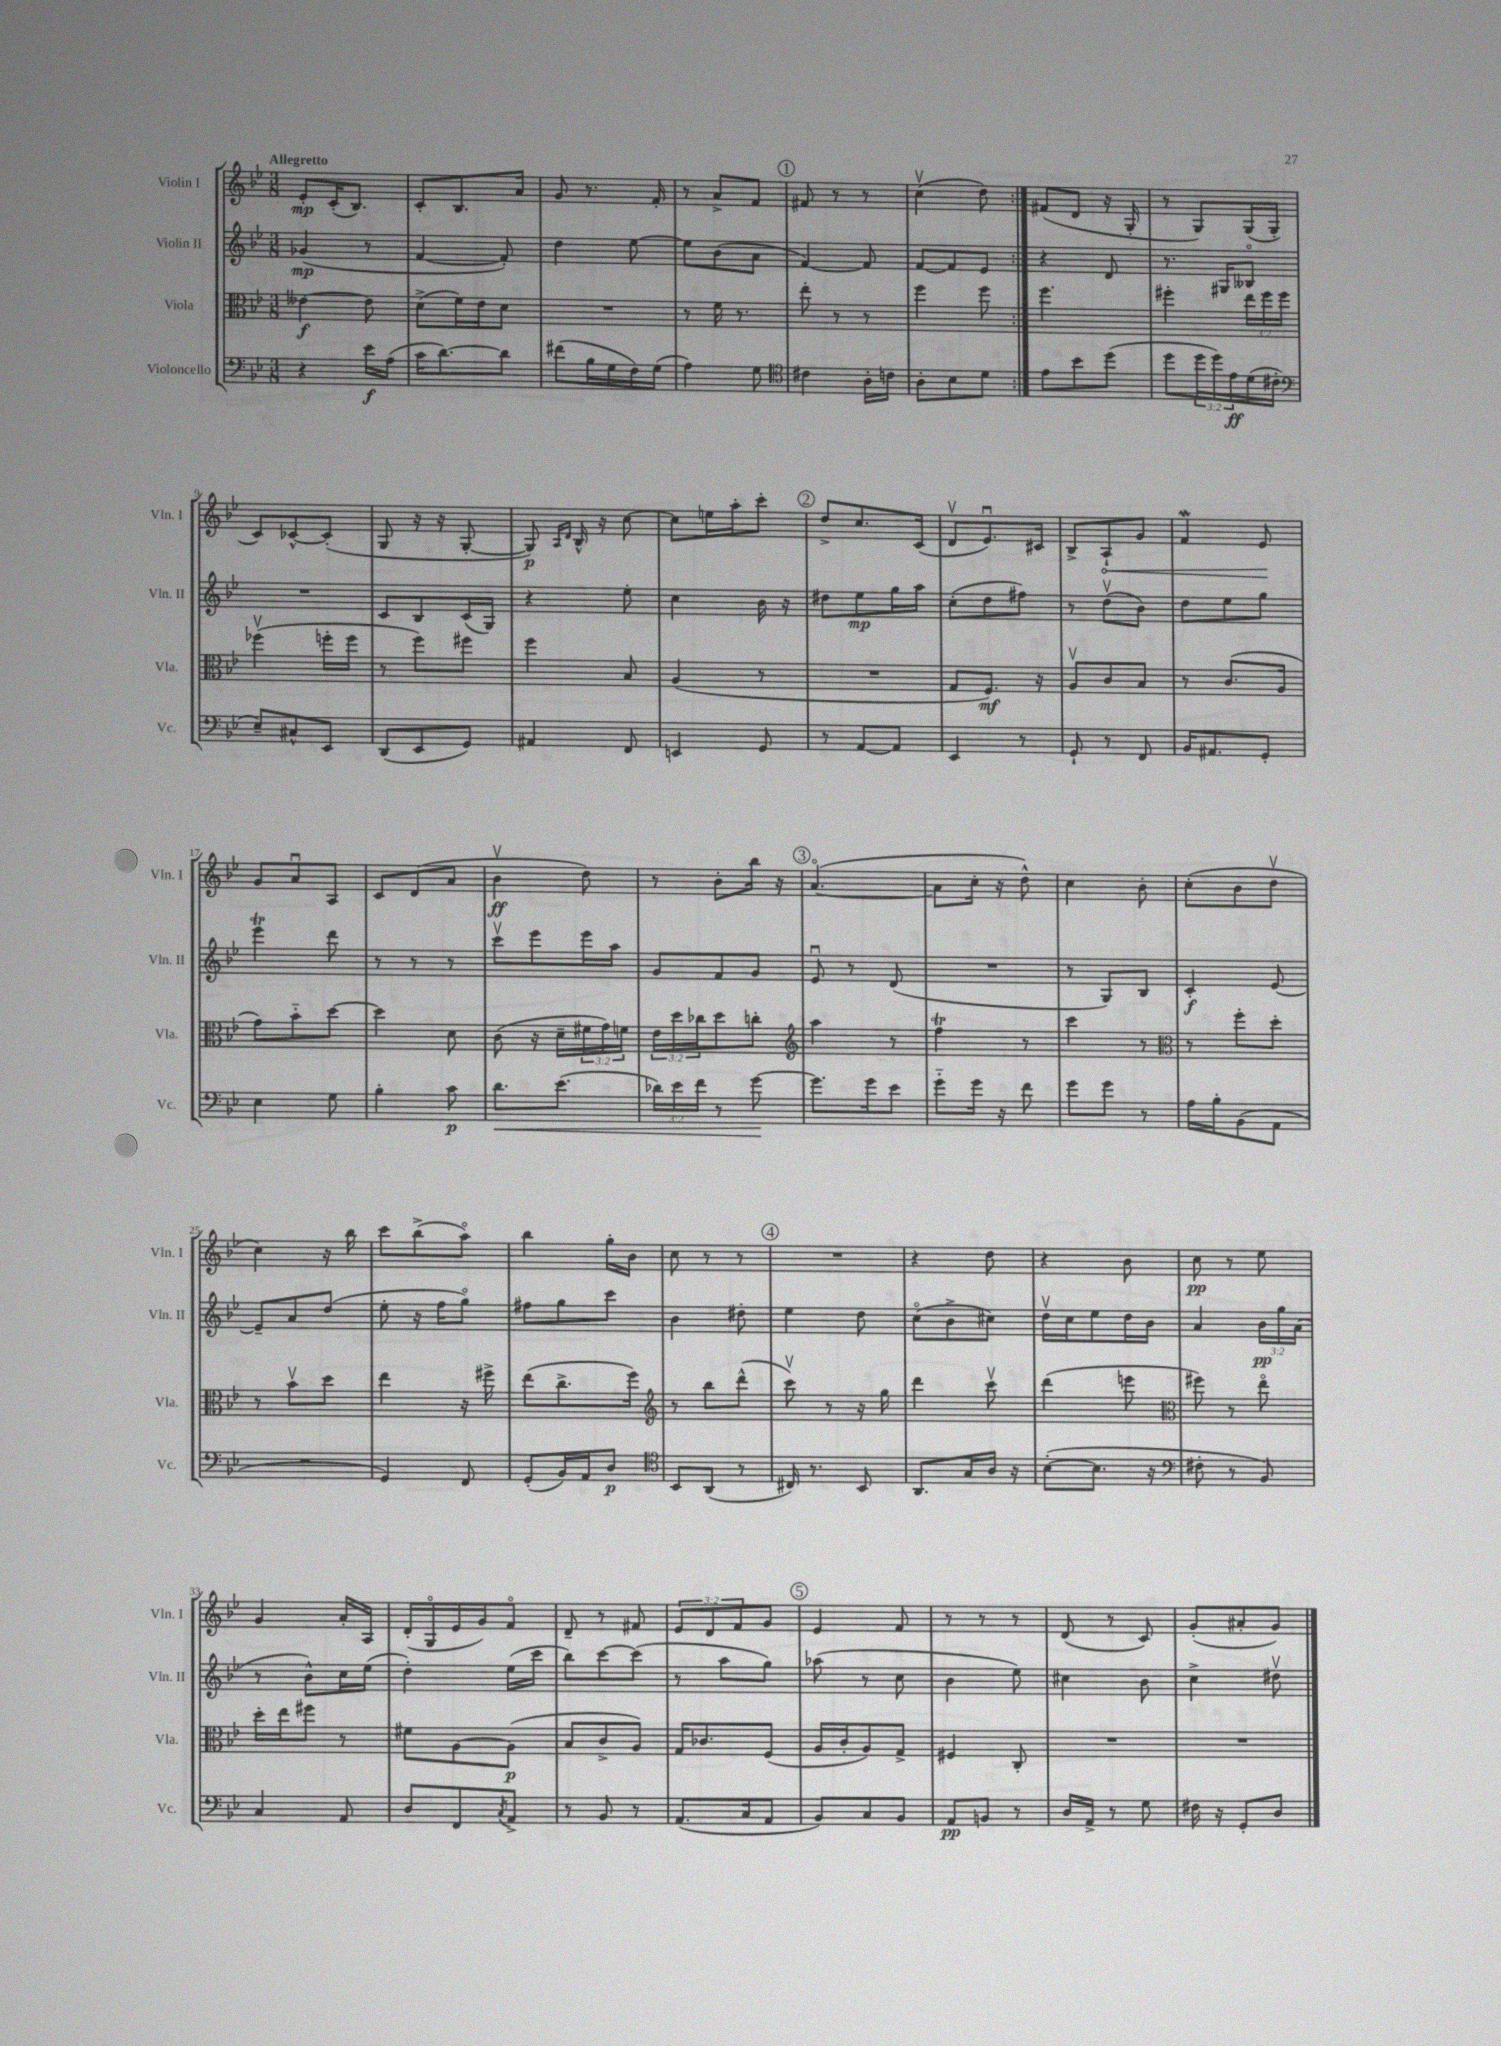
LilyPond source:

<<
\new StaffGroup <<
\new Staff = "s0" \with { instrumentName = "Violin I" shortInstrumentName = "Vln. I" } {
    \clef treble \key bes \major \numericTimeSignature \time 3/8 \override Staff.TupletNumber.text = #tuplet-number::calc-fraction-text \tempo "Allegretto"
    \repeat volta 2 { ees'8-.\mp c'16-.( bes8.) |
    c'8-. bes8. a'16 |
    g'8 r8. f'16-. |
    r8 a'8-> f'8 |
    \mark \markup { \circle "1" } fis'8 r8 r8 |
    c''4\upbow( d''8) | }
    fis'8( d'8 r16 g16-. |
    r8 g8) g16( g16-. |
    c'8) ces'8~-^ ces'8-.( |
    g8 r16 r16 g8~-. |
    g8\p) \grace { a16 d'16 } bes16-^ r16 c''8~ |
    c''8 e''16 a''16-. c'''8-. |
    \mark \markup { \circle "2" } d''8-> c''8. c'16( |
    d'8\upbow ees'8.\downbow) cis'16 |
    bes8-> \once \override Hairpin.circled-tip = ##t a8-!\< g'8 |
    f'4\mordent ees'8\! |
    g'8 a'8\downbow a8 |
    c'8 d'8( a'8 |
    bes'4\upbow\ff d''8) |
    r8 bes'8-. bes''16 r16 |
    \mark \markup { \circle "3" } a'4.~\flageolet( |
    a'8 c''16-. r16 d''8-^) |
    c''4 bes'8-. |
    c''8-.( bes'8 d''8\upbow |
    c''4) r16 bes''16 |
    c'''8 bes''8->( a''8\flageolet) |
    bes''4 g''16-. bes'16 |
    c''8 r8 r8 |
    \mark \markup { \circle "4" } R4. |
    r4 d''8 |
    r4 bes'8 |
    c''8\pp r8 ees''8 |
    g'4 a'16-. a16 |
    d'16-.( g16\flageolet ees'16 g'16) f'8\flageolet |
    d'8-- r8 fis'8 |
    \tuplet 3/2 { ees'8 d'8 f'8 } g'8 |
    \mark \markup { \circle "5" } ees'4 f'8 |
    r8 r8 r8 |
    d'8( r8 c'8) |
    g'8-.( ais'8-. g'8) \bar "|." |
}
\new Staff = "s1" \with { instrumentName = "Violin II" shortInstrumentName = "Vln. II" } {
    \clef treble \key bes \major \numericTimeSignature \time 3/8 \override Staff.TupletNumber.text = #tuplet-number::calc-fraction-text
    \repeat volta 2 { ges'4\mp( r8 |
    f'4~ f'8-.) |
    d''4 ees''8~ |
    ees''8 bes'8( a'8 |
    \mark \markup { \circle "1" } f'4~) f'8 |
    f'8~ f'8 ees'8 | }
    r4 d'8 |
    r8. gis16 beses8\flageolet |
    R4. |
    c'8 bes8 c'16( g16) |
    r4 ees''8-. |
    c''4 bes'16 r16 |
    \mark \markup { \circle "2" } dis''8 ees''8\mp g''16 a''16 |
    c''8-.( d''8 fis''8) |
    r8 d''8\upbow( bes'8) |
    d''8 ees''8 g''8 |
    ees'''4\trill d'''8 |
    r8 r8 r8 |
    c'''8\upbow ees'''8 ees'''16 a''16 |
    g'8 f'8 g'8 |
    \mark \markup { \circle "3" } ees'8\downbow r8 d'8( |
    R4. |
    r8 g8) bes8 |
    c'4-.\f ees'8~ |
    ees'8-- a'8 d''8( |
    ees''8-. r16 f''16 g''8\flageolet) |
    fis''8 g''8 c'''8 |
    bes'4 dis''8-. |
    \mark \markup { \circle "4" } ees''4 d''8 |
    c''8\flageolet( bes'8-> cis''8) |
    d''16\upbow c''16 ees''8 d''16 bes'16 |
    a'4 \tuplet 3/2 { bes'16\pp g''16 a'16( } |
    r8 bes'8-^) c''16 ees''16( |
    d''4-.) ees''16( c'''16 |
    bes''8) c'''8~ c'''8( |
    r8 a''8 g''8) |
    \mark \markup { \circle "5" } aes''8( r8 c''8 |
    bes'4 ees''8) |
    cis''4 bes'8 |
    c''4-> dis''8\upbow \bar "|." |
}
\new Staff = "s2" \with { instrumentName = "Viola" shortInstrumentName = "Vla." } {
    \clef alto \key bes \major \numericTimeSignature \time 3/8 \override Staff.TupletNumber.text = #tuplet-number::calc-fraction-text
    \repeat volta 2 { eeses'4~\f eeses'8 |
    d'8->( f'16) ees'16 d'8 |
    R4. |
    r8 f'16 r8. |
    \mark \markup { \circle "1" } ees''8-. r8 r8 |
    f''4 f''8 | }
    f''4. |
    fis''4-. \tuplet 3/2 { ees''16 fis''16 fis''16 } |
    fes''4\upbow( f''16-. f''16 |
    r8 f''8) fis''8 |
    f''4 bes8 |
    a4( r8 |
    \mark \markup { \circle "2" } R4. |
    g8 f8.\mf) r16 |
    a8\upbow c'8 bes8 |
    r8 c'8.( a16 |
    g'8) bes'8-_ d''8~ |
    d''4 d'8 |
    c'8( r16 d'16-- \tuplet 3/2 { fis'16 g'16) f'16 } |
    \tuplet 3/2 { ees'16 d''16 ces''16 } d''8 c''8-. |
    \mark \markup { \circle "3" } \clef treble a''4 r8 |
    f''4\trill r8 |
    c'''4 r8 |
    \clef alto r8 f''8-. d''8-. |
    r8 bes'8\upbow d''8 |
    ees''4 r16 fis''16-> |
    ees''8( c''8.-> f''16) |
    \clef treble r8 bes''8 d'''8-^( |
    \mark \markup { \circle "4" } c'''8\upbow) r8 r16 g''16 |
    d'''4 c'''8\upbow |
    d'''4( e'''8 |
    \clef alto fis''8) r8 ees''8\flageolet |
    d''16-. ees''16 fis''8 r8 |
    fis'8 a8~ a8\p( |
    bes8 c'8-> a8) |
    g16 ces'8. f8( |
    \mark \markup { \circle "5" } a16 c'16-. a8) g8-> |
    fis4 c8-. |
    R4. |
    R4. \bar "|." |
}
\new Staff = "s3" \with { instrumentName = "Violoncello" shortInstrumentName = "Vc." } {
    \clef bass \key bes \major \numericTimeSignature \time 3/8 \override Staff.TupletNumber.text = #tuplet-number::calc-fraction-text
    \repeat volta 2 { r4 ees'16\f a16( |
    c'16 d'8.~) d'8 |
    fis'8( bes16 g16 f16) g16( |
    a4) g8 |
    \mark \markup { \circle "1" } \clef tenor cis'4 a16-. c'16 |
    a8-. bes8 d'8 | }
    ees'8 bes'8 d''8( |
    d''8 \tuplet 3/2 { d''16 d''16) ees'16\ff } d'16( cis'16-. |
    \clef bass ees8--) cis8-^ ees,8 |
    d,8( ees,8 g,8) |
    ais,4 f,8 |
    e,4 g,8 |
    \mark \markup { \circle "2" } r8 a,8~ a,8 |
    ees,4 r8 |
    g,8-! r8 f,8 |
    bes,16 ais,8. g,8-. |
    ees4 g8 |
    bes4-. c'8\p |
    d'8.\< ees'8.( |
    \tuplet 3/2 { des'16) ees'16 f'16 } r8 g'8~\! |
    \mark \markup { \circle "3" } g'8. g'16 ees'8 |
    g'8-_ g'16 r16 f'8 |
    g'8 g'8 r8 |
    a16 bes16-. bes,8( a,8 |
    R4. |
    g,4) f,8 |
    g,8-.( bes,16) a,16 d8\p |
    \clef tenor bes,8 a,8( r8 |
    \mark \markup { \circle "4" } cis16) r8. bes,8 |
    a,8. g16 a16 r16 |
    bes8~-.( bes8. r16 |
    \clef bass fis8-. r8 bes,8) |
    c4 a,8 |
    d8 f,8 \acciaccatura { c8 } a,8-> |
    r8 bes,8 r8 |
    a,8.( c16 a,8 |
    \mark \markup { \circle "5" } bes,8) c8 bes,8 |
    a,8\pp b,8 r8 |
    d16 a,16-> r8 g8 |
    fis16 r16 g,8-. d8 \bar "|." |
}
>>
>>
